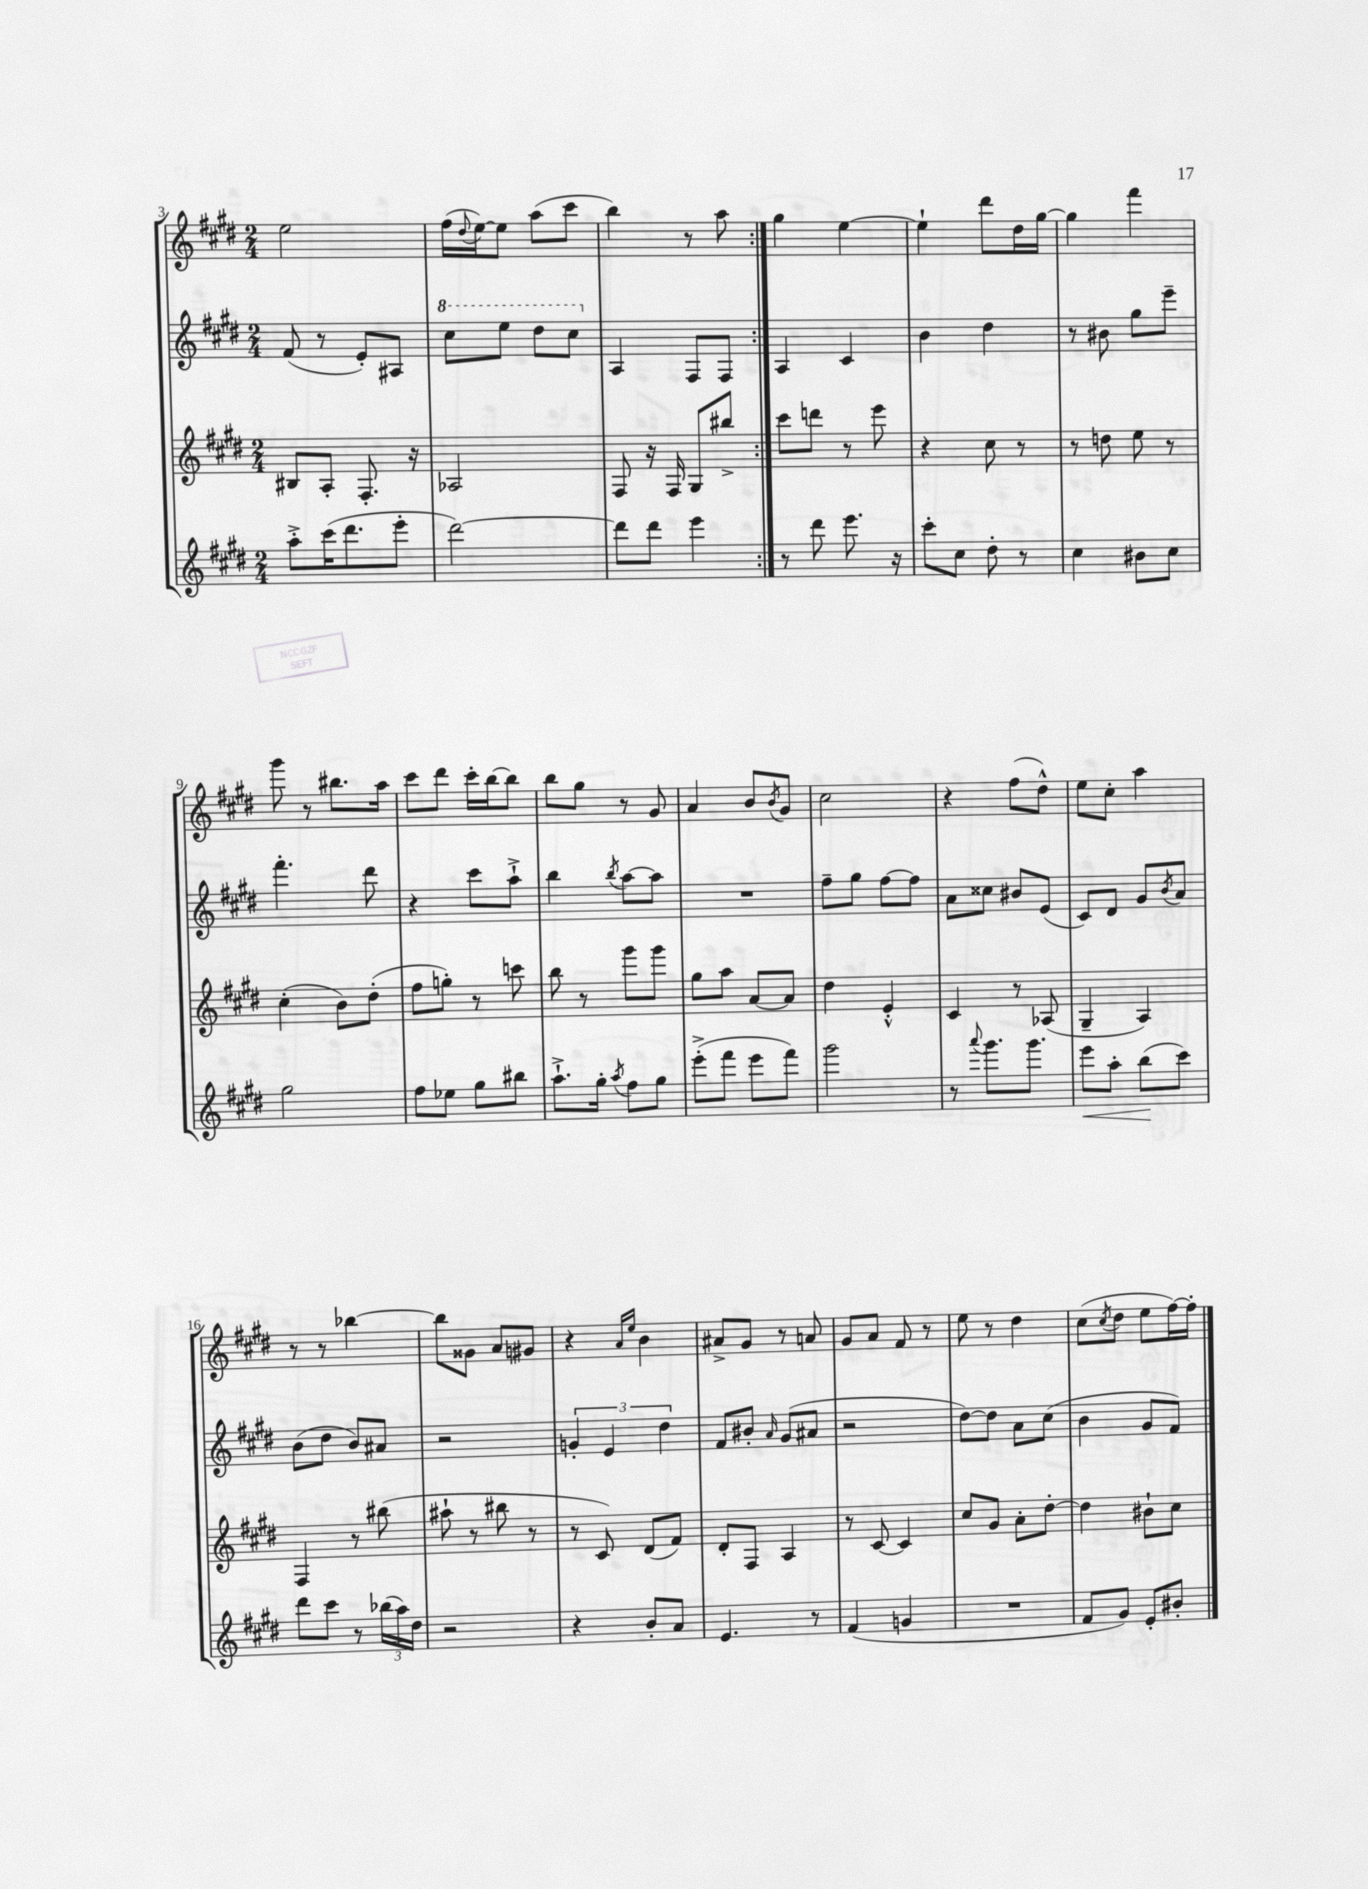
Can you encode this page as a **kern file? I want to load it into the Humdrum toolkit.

**kern	**kern	**kern	**kern
*staff4	*staff3	*staff2	*staff1
*clefG2	*clefG2	*clefG2	*clefG2
*k[f#c#g#d#]	*k[f#c#g#d#]	*k[f#c#g#d#]	*k[f#c#g#d#]
*M2/4	*M2/4	*M2/4	*M2/4
8aa'^	8B#	(8f#	2ee
(16ccc#	8A'	8r	.
8.ddd#	.	.	.
.	8.F#'	8e')	.
8eee'	.	8A#	.
.	16r	.	.
=	=	=	=
[2ddd#)	2A-	8ccc#	(16ff#
.	.	.	8qqdd#
.	.	.	[16ee)
.	.	8eee	8ee]
.	.	8ddd#	(8aa
.	.	8ccc#	8ccc#
=	=	=	=
8ddd#]	8F#	4A	4bb)
8ddd#	16r	.	.
.	16F#	.	.
4eee	8G#	8F#	8r
.	8bb#^	8F#	8aa
=:|!	=:|!	=:|!	=:|!
8r	8ccc#	4A	4gg#
8ddd#	8ddd	.	.
8.eee	8r	4c#	[4ee
.	8eee	.	.
16r	.	.	.
=	=	=	=
8ccc#'	4r	4b	4ee`]
8cc#	.	.	.
8dd#'	8cc#	4dd#	8ddd#
8r	8r	.	16dd#
.	.	.	[16gg#
=	=	=	=
4cc#	8r	8r	4gg#]
.	8dd	8b#	.
8b#	8ee	8gg#	4fff#
8cc#	8r	8eee~	.
=	=	=	=
2gg#	(4cc#'	4.fff#'	8ggg#
.	.	.	8r
.	8b)	.	8.bb#
.	(8dd#'	8ddd#	.
.	.	.	16aa
=	=	=	=
8ff#	8ff#	4r	8ccc#
8ee-	8gg')	.	8ddd#
8gg#	8r	8ccc#	16ccc#'
.	.	.	[16bb
8bb#	8ccc	8aa`^	8bb]
=	=	=	=
8.aa`^	8bb	4bb	8bb
.	8r	.	8gg#
16gg#'	.	.	.
8qaa	.	8qbb	.
8ff#	8ggg#	[8aa	8r
8gg#	8ggg#	8aa]	8g#
=	=	=	=
(8eee'^	8gg#	2r	4a
8fff#	8aa	.	.
8eee	[8a	.	8b
.	.	.	8qb
8fff#)	8a]	.	8g#
=	=	=	=
2ggg#	4dd#	8ff#~	2cc#
.	.	8gg#	.
.	4e'^^	[8ff#	.
.	.	8ff#]	.
=	=	=	=
8r	4c#	8a	4r
8qqaaa	.	.	.
8.ggg#	.	8cc##	.
.	8r	8b#	(8ff#
8.ggg#	.	.	.
.	(8A-	(8e	8dd#^^)
=	=	=	=
8eee	4G#~	8c#)	8ee
8aa'	.	8d#	8cc#'
(8bb	4A)	8g#	4aa
.	.	8qb	.
8ccc#)	.	8a	.
=	=	=	=
8ddd#	4F#	(8b	8r
8ccc#	.	8dd#	8r
8r	8r	8b)	[4bb-
(24bb-	(8bb#	8a#	.
24aa)	.	.	.
24dd#	.	.	.
=	=	=	=
2r	8aa#`	2r	8bb-]
.	8r	.	8g##
.	8bb#	.	8a
.	8r	.	8g#
=	=	=	=
4r	8r	6g'	4r
.	8c#)	.	.
.	.	6e	.
.	.	.	16qqa
.	.	.	16qqee
8b'	(8d#	.	4b
.	.	6dd#	.
8a	8f#)	.	.
=	=	=	=
4.e	8d#'	8f#	8a#^
.	8F#	8b#'	8g#
.	.	16qqa	.
.	4A	(8g#	8r
8r	.	8a#	8a
=	=	=	=
(4f#	8r	2r	8g#
.	[8c#	.	8a
4g	4c#]	.	8f#
.	.	.	8r
=	=	=	=
2r	8cc#	[8dd#)	8ee
.	8g#	8dd#]	8r
.	8a'	8a	4dd#
.	[8dd#'	(8cc#	.
=	=	=	=
8f#	4dd#]	4b	(8cc#
.	.	.	8qcc#
8g#)	.	.	8dd#
8e'	8b#`	8g#	8ee
8b#'	8cc#	8f#)	[16ff#)
.	.	.	16ff#']
==	==	==	==
*-	*-	*-	*-
